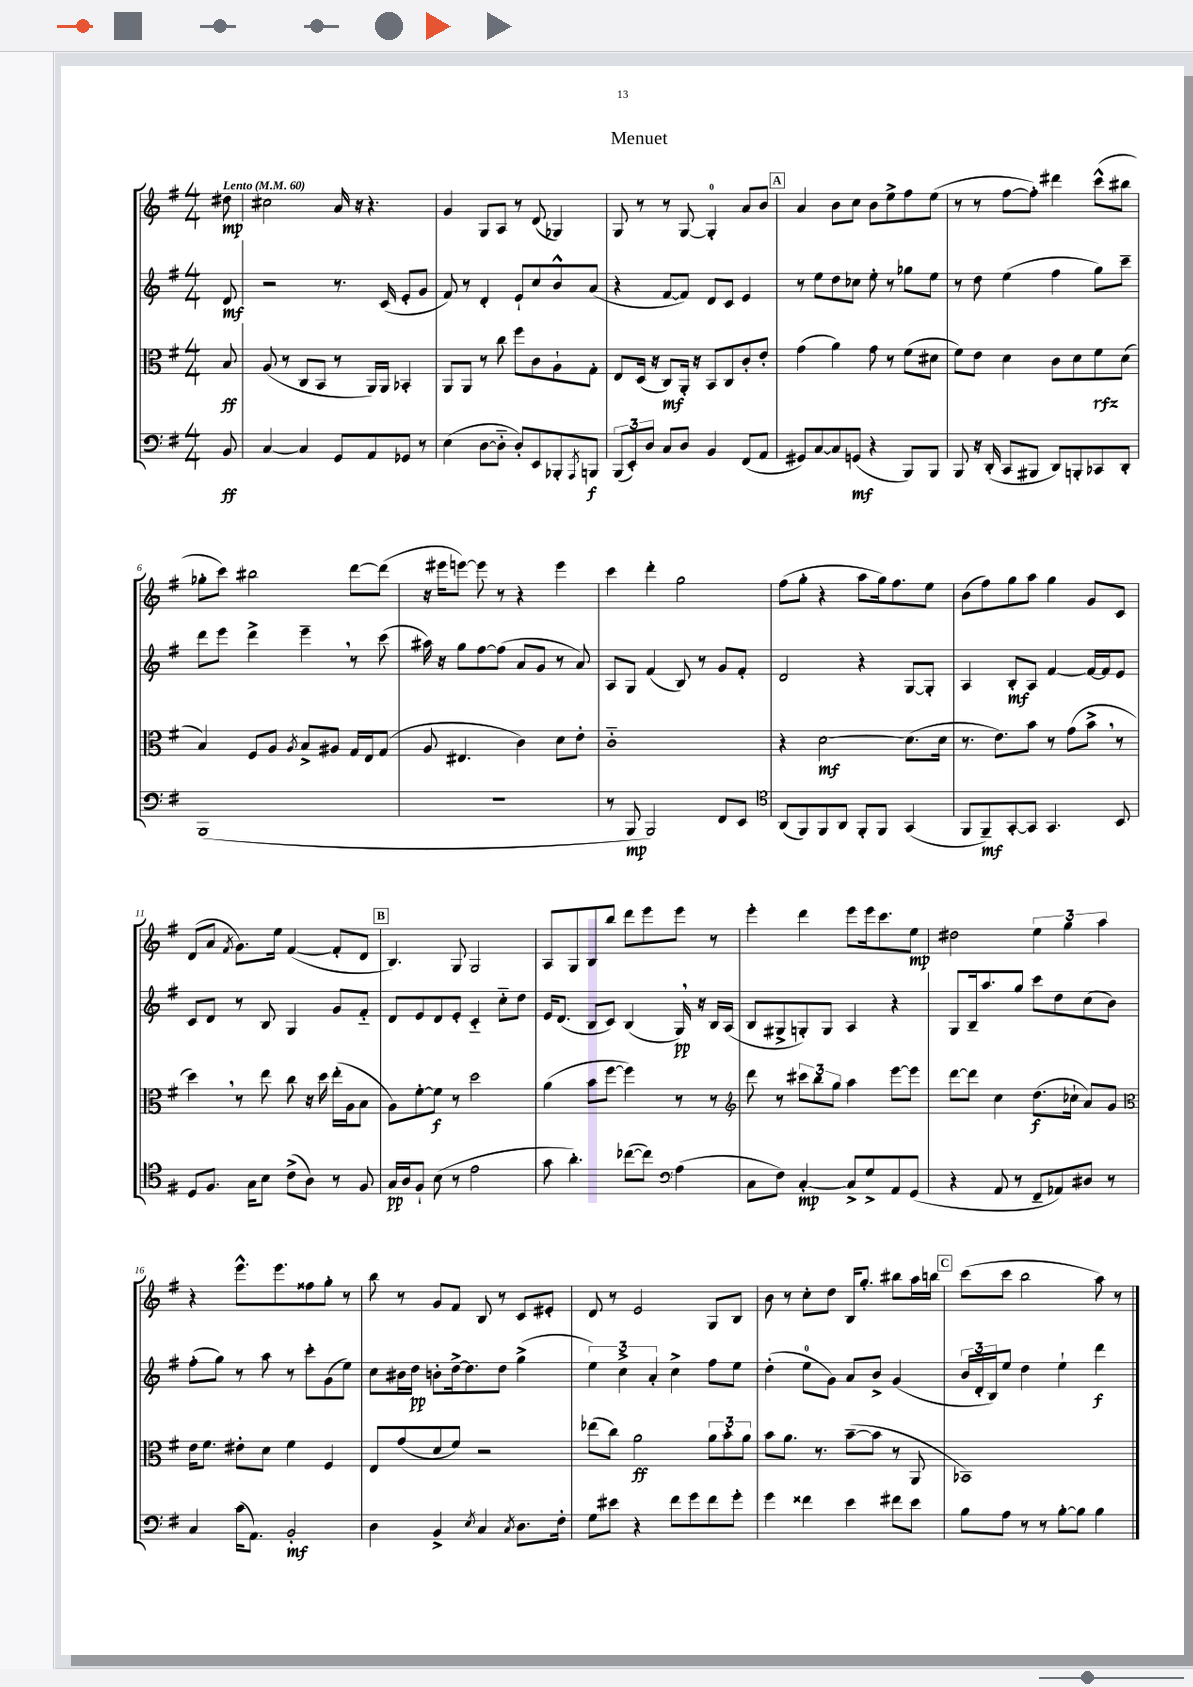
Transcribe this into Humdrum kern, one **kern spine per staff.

**kern	**kern	**kern	**kern
*staff4	*staff3	*staff2	*staff1
*clefF4	*clefC3	*clefG2	*clefG2
*k[f#]	*k[f#]	*k[f#]	*k[f#]
*M4/4	*M4/4	*M4/4	*M4/4
*MM60	*MM60	*MM60	*MM60
8BB	8B	8d	8dd#
=	=	=	=
[4C	(8A	2r	2cc#
.	8r	.	.
4C]	8C	.	.
.	8BB	.	.
8GG	8r	8.r	16a
.	.	.	16r
8AA	16AA)	.	4.r
.	16AA	(16c	.
8GG-	4BB-'	8e'	.
8r	.	8g	.
=	=	=	=
(4E	8AA	8f#)	4g
.	8AA	8r	.
[8D	8r	4d'	8G
8D'~]	8cc	.	8A
8D')	8ff#	8e`	8r
8EE	8c	8cc	(8d
8BBB-'	8A`	8b^^	4G-)
8qAAA	.	.	.
8BBB	8G'	(8a	.
=	=	=	=
(12BBB	8E	4r	8G
12EE')	.	.	.
.	(16D	.	8r
12D	.	.	.
.	16r	.	.
8C	8C)	[8f#	8r
8D	16AA'	8f#])	[8G
.	16r	.	.
4BB	8BB	8d	4G']
.	8C	8c	.
(8FF#	8c'	4e	8a
8AA	8e'	.	8b
=	=	=	=
8GG#)	(4g	8r	4a
[8C	.	8ee	.
8C]	4a)	8dd	8b
(8GG	.	8cc-	8cc
4r	8g	8ee'	8b
.	8r	8r	8ee^
8BBB)	(8f#	8gg-	8ff#
8BBB	8d#	8ee	(8ee
=	=	=	=
8BBB	8f#)	8r	8r
16r	8e	8dd	8r
(16DD'	.	.	.
8CC	4d	(4ee	[8ff#
8BBB#	.	.	8ff#'])
8DD)	8c	4ff#	4ddd#
8BBB'	8d	.	.
8CC-	8f#	8gg)	(8ccc^^
8DD'	(8d	8ccc~	8bb#
=	=	=	=
(1BBB	4B)	8ddd	8gg-'
.	.	8eee	8ccc)
.	8F#	4ddd^	2bb#
.	8A	.	.
.	8qA	.	.
.	8B^	4eee~	.
.	8A#	.	.
.	16G	8r	[8ddd
.	16E	.	.
.	(8G	(8ccc	(8ddd]
=	=	=	=
1r	8A	16aa#)	16r
.	.	16r	16eee#
.	4.E#	8gg	[8eee)
.	.	[8ff#	8eee]
.	.	(8ff#]	8r
.	4c)	8a	4r
.	.	8g	.
.	8d	8r	4eee
.	8e'	8a)	.
=	=	=	=
8r	1c'~	8A	4ccc
8BBB	.	8G	.
2BBB)	.	(4f#	4ddd'
.	.	8B)	2gg
.	.	8r	.
8FF#	.	8g	.
8EE	.	8f#'	.
=	=	=	=
*clefC4	*	*	*
(8AA	4r	2d	(8ff#
8FF#)	.	.	8gg'
8FF#	[2d	.	4r
8AA	.	.	.
8FF#'	.	4r	8aa
8FF#	.	.	16gg)
.	.	.	8.ff#
(4GG	(8.d]	[8G	.
.	.	8G']	8ee
.	16d	.	.
=	=	=	=
8FF#	8.r	4A	(8b
8FF#~)	.	.	8ff#)
.	8.e)	.	.
[8GG'	.	8B'	8gg
8GG]	8b	8A	8aa
4.GG	8r	[4f#	4gg
.	(8g	.	.
.	8b^	16f#_	8g
.	.	16f#]	.
8BB	8r	8e	8c
=	=	=	=
8D	4dd)	8c	(8d
8.F#	.	8d	8a
.	.	.	8qf#
.	8r	8r	8.g)
16G	.	.	.
8B	8ee	8B	.
.	.	.	16ee
(8c^	8cc	4G	([4f#
8A)	16r	.	.
.	16dd	.	.
8r	(16ee'	8g	8f#']
.	16A	.	.
8F#	8B	8f#'~	8d
=	=	=	=
16G	8A)	8d	4.B)
16A	.	.	.
8F#`	[8f#'	8e	.
(8B	8f#]	8d	.
8r	8r	8e'	8G
2e	2dd	4c'~	2G
.	.	8cc'~	.
.	.	8dd	.
=	=	=	=
8g	(4a	16e	8A
.	.	(8.d	.
4.a')	.	.	8G
.	8b	8B	8B
.	[8ff#	8c)	8bb
([8cc-	4ff#])	(4B	8ddd
8cc-])	.	.	8eee
*clefF4	*	*	*
(4A	8r	16G)	8eee
.	.	16r	.
.	8r	16B	8r
.	.	(16A	.
=	=	=	=
*	*clefG2	*	*
8C	8ddd	8B	4eee'
8F#)	8r	8G#^	.
[4C'	12ccc#	8G')	4ddd
.	12bb	.	.
.	.	8G	.
.	12gg	.	.
8C^]	4aa	4A	8eee
8G^	.	.	16eee
.	.	.	8.ccc
8AA	[8eee	4r	.
(8GG	8eee]	.	8ee
=	=	=	=
4r	[8ddd	8G	2dd#
.	8ddd]	16B~	.
.	.	8.aa	.
8AA	4cc	.	.
8r	.	8gg	.
8FF#~	(8.dd	8ccc	6ee
8AA-)	.	8dd	.
.	.	.	6gg
.	16cc-`	.	.
8D#	8a)	(8cc	.
.	.	.	6aa
8r	8g	8b)	.
=	=	=	=
*	*clefC3	*	*
4C	16e	(8ff#'	4r
.	8.f#	.	.
.	.	8gg)	.
(16c	8e#'	8r	8.eee^^
8.AA)	.	.	.
.	8d	8aa	.
.	.	.	8.eee
2BB'	4f#	8r	.
.	.	8ccc'	8ff##
.	4F#	(8g	8gg'
.	.	8ee)	8r
=	=	=	=
4D	8E	8cc	8bb
.	(8g	16b#	8r
.	.	16dd	.
4BB^	8d	8b'	8g
.	8f#)	[16dd^	8f#
.	.	8.dd]	.
8qE	.	.	.
4C	2r	.	8B
.	.	8dd	8r
8qC	.	.	.
8.D	.	(4gg^	8c
.	.	.	8e#'
16F#'	.	.	.
=	=	=	=
8G	(8ee-	6ee)	8d
8e#	8cc)	.	8r
.	.	6cc^	.
4r	2a	.	2e
.	.	6a'	.
8f#	.	4cc^	.
8g	.	.	.
8f#	12a	8ff#	8G
.	12b'	.	.
8g'	.	8ee	8B
.	12a	.	.
=	=	=	=
4g	8b	(4dd'	8b
.	8.a	.	8r
4f##	.	8ee	8cc'
.	8.r	.	.
.	.	8g)	8dd
4e	([8b~	8a	16B
.	.	.	8.gg'
.	8b]	8b^	.
8f#	8r	(4g	8bb#
8e	8AA	.	16aa
.	.	.	16bb
=	=	=	=
8B	1BB-)	24b	(8ccc
.	.	24d'	.
.	.	24B)	.
8A	.	8ee	8ccc
8r	.	4dd	2bb
8r	.	.	.
[8B'	.	4ee`	.
8B]	.	.	.
4B	.	4ddd	8aa)
.	.	.	8r
==	==	==	==
*-	*-	*-	*-
